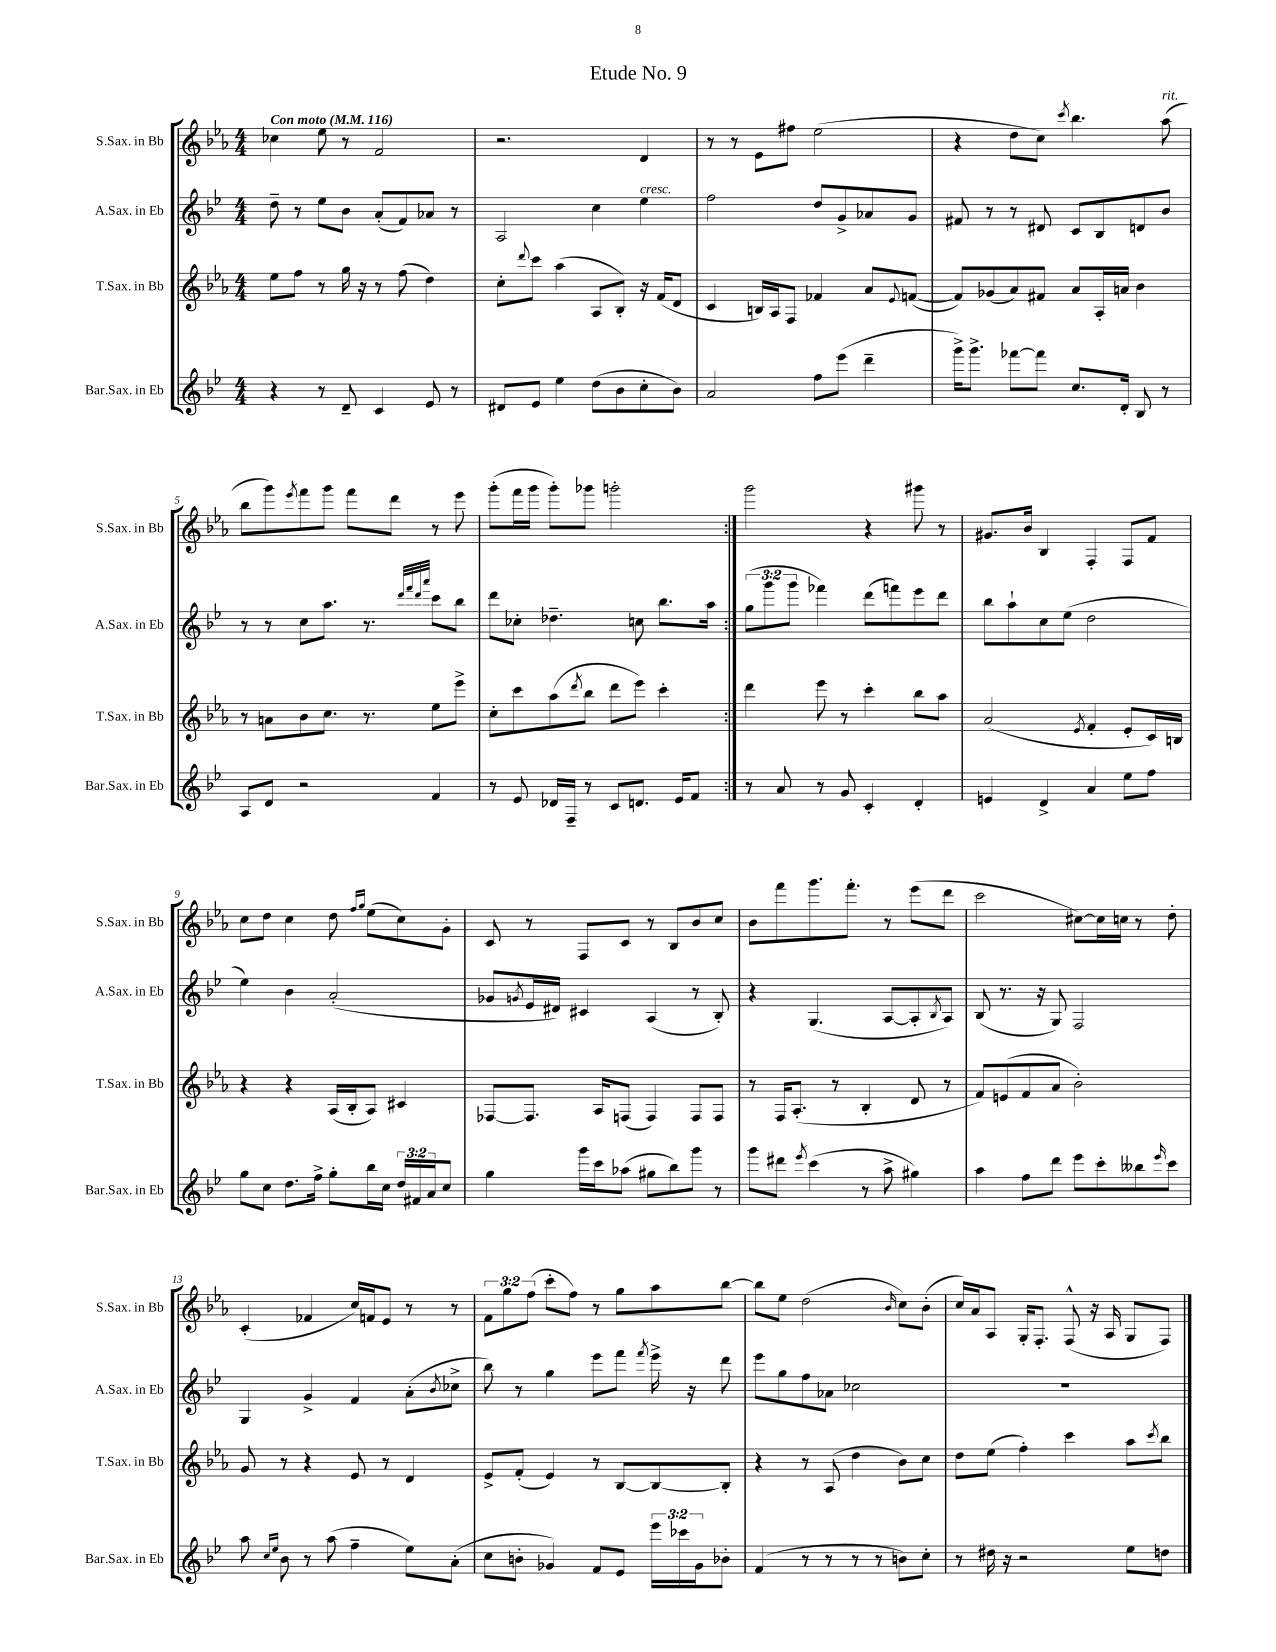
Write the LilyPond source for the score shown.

\header { title = "Etude No. 9" }
<<
\new StaffGroup <<
\new Staff = "s0" \with { instrumentName = "S.Sax. in Bb" shortInstrumentName = "S.Sax. in Bb" } {
    \clef treble \key ees \major \numericTimeSignature \time 4/4 \override Staff.TupletNumber.text = #tuplet-number::calc-fraction-text \tempo "Con moto" 4 = 116
    \repeat volta 2 { ces''4 ees''8 r8 f'2 |
    r2. d'4 |
    r8 r8 ees'8 fis''8 ees''2( |
    r4 d''8 c''8) \acciaccatura { c'''8 } bes''4. aes''8^\markup { \italic "rit." }( |
    bes''8 g'''8) \acciaccatura { ees'''8 } f'''8 g'''8 f'''8 d'''8 r8 ees'''8 |
    g'''8-.( f'''16 g'''16 g'''8-.) ges'''8 g'''2-. | }
    g'''2 r4 gis'''8 r8 |
    gis'8. bes'16 bes4 f4-. f8 f'8 |
    c''8 d''8 c''4 d''8 \grace { f''16 g''16 } ees''8( c''8) g'8-. |
    c'8 r8 f8 c'8 r8 bes8 bes'8 c''8 |
    bes'8 f'''8 g'''8. f'''8.-. r8 ees'''8( d'''8 |
    c'''2 cis''8~) cis''16 c''16 r8 d''8-. |
    c'4-.( fes'4 c''16) f'16 ees'8 r8 r8 |
    \tuplet 3/2 { f'8 g''8 f''8( } c'''8-. f''8) r8 g''8 aes''8 bes''8~ |
    bes''8 ees''8 d''2( \grace { bes'16 } c''8) bes'8-.( |
    c''16) aes'16 aes8 g16-. f8.-. f8-^( r16 aes16 g8 f8) \bar "|." |
}
\new Staff = "s1" \with { instrumentName = "A.Sax. in Eb" shortInstrumentName = "A.Sax. in Eb" } {
    \clef treble \key bes \major \numericTimeSignature \time 4/4 \override Staff.TupletNumber.text = #tuplet-number::calc-fraction-text
    \repeat volta 2 { d''8-- r8 ees''8 bes'8 a'8-.( f'8) aes'8 r8 |
    a2 c''4 ees''4^\markup { \italic "cresc." } |
    f''2 d''8 g'8-> aes'8 g'8 |
    fis'8 r8 r8 dis'8 c'8 bes8 d'8 bes'8 |
    r8 r8 c''8 a''8. r8. \grace { d'''32 f'''32 d'''32 a'''32 } c'''8 bes''8 |
    d'''8 ces''8-. des''4.-- c''8 bes''8. a''16 | }
    \tuplet 3/2 { g''8( g'''8 g'''8 } fes'''4) d'''8( f'''8) ees'''8 d'''8 |
    bes''8 a''8-! c''8 ees''8( d''2 |
    ees''4) bes'4 a'2-.( |
    ges'8 \acciaccatura { g'8 } ees'16 dis'16) cis'4 a4( r8 bes8-.) |
    r4 g4.( a8~ a8-. \acciaccatura { bes8 } a8) |
    bes8( r8. r16 g8) f2 |
    g4 g'4-> f'4 a'8-.( \acciaccatura { bes'8 } ces''8-> |
    bes''8) r8 g''4 ees'''8 f'''8 \acciaccatura { f'''8 } ees'''16-> r16 d'''8 |
    ees'''8 g''8 f''8 aes'8 ces''2 |
    R1 \bar "|." |
}
\new Staff = "s2" \with { instrumentName = "T.Sax. in Bb" shortInstrumentName = "T.Sax. in Bb" } {
    \clef treble \key ees \major \numericTimeSignature \time 4/4
    \repeat volta 2 { ees''8 f''8 r8 g''16 r16 r8 f''8( d''4) |
    c''8-. \appoggiatura { d'''8 } c'''8 aes''4( aes8 bes8-.) r16 f'16( d'8 |
    c'4 b16) aes16 f8 fes'4 aes'8 \appoggiatura { ees'8 } f'8~( |
    f'8) ges'8( aes'8) fis'8 aes'8 aes16-. a'16 bes'4 |
    r8 a'8 bes'8 c''8. r8. ees''8 ees'''8-> |
    c''8-. c'''8 aes''8( \acciaccatura { d'''8 } bes''8 d'''8 ees'''8) c'''4-. | }
    d'''4 ees'''8 r8 c'''4-. bes''8 aes''8 |
    aes'2( \acciaccatura { ees'8 } f'4-. ees'8-. c'16) b16 |
    r4 r4 aes16( bes16-. aes8) cis'4 |
    fes8~ fes8. aes16 f8( f4) f8 f8 |
    r8 f16 aes8.-.( r8 bes4-. d'8 r8 |
    f'8) e'8( f'8 aes'8 bes'2-.) |
    g'8 r8 r4 ees'8 r8 d'4 |
    ees'8-> f'8-.( ees'4) r8 bes8~ bes8~ bes8-. |
    r4 r8 aes8( d''4 bes'8) c''8 |
    d''8 ees''8( f''4-.) c'''4 aes''8 \acciaccatura { c'''8 } bes''8 \bar "|." |
}
\new Staff = "s3" \with { instrumentName = "Bar.Sax. in Eb" shortInstrumentName = "Bar.Sax. in Eb" } {
    \clef treble \key bes \major \numericTimeSignature \time 4/4 \override Staff.TupletNumber.text = #tuplet-number::calc-fraction-text
    \repeat volta 2 { r4 r8 d'8-- c'4 ees'8 r8 |
    dis'8 ees'8 ees''4 d''8( bes'8 c''8-. bes'8) |
    a'2 f''8 ees'''8( d'''4-- |
    g'''16->) g'''8.-> fes'''8~ fes'''8 c''8. d'16-. bes8 r8 |
    a8 d'8 r2 f'4 |
    r8 ees'8 des'16 f16-- r8 c'8 d'8. ees'16 f'8 | }
    r8 a'8 r8 g'8 c'4-. d'4-. |
    e'4 d'4-> a'4 ees''8 f''8 |
    g''8 c''8 d''8. f''16-> g''8-. bes''16 c''16 \tuplet 3/2 { d''16 fis'16 a'16 } c''8 |
    g''4 g'''16 c'''16 aes''8( gis''8 bes''8) g'''8 r8 |
    g'''8 dis'''8 \acciaccatura { ees'''8 } c'''4( r8 a''8-> gis''4) |
    a''4 f''8 d'''8 ees'''8 c'''8-. beses''8 \grace { ees'''16 } c'''8 |
    a''8 \grace { c''16 ees''16 } bes'8 r8 a''8( f''4-- ees''8) a'8-.( |
    c''8 b'8-. ges'4) f'8 ees'8 \tuplet 3/2 { ees'''16 ces'''16 ges'16 } bes'8-. |
    f'4( r8 r8 r8 r8 b'8) c''8-. |
    r8 dis''16 r16 r2 ees''8 d''8 \bar "|." |
}
>>
>>
